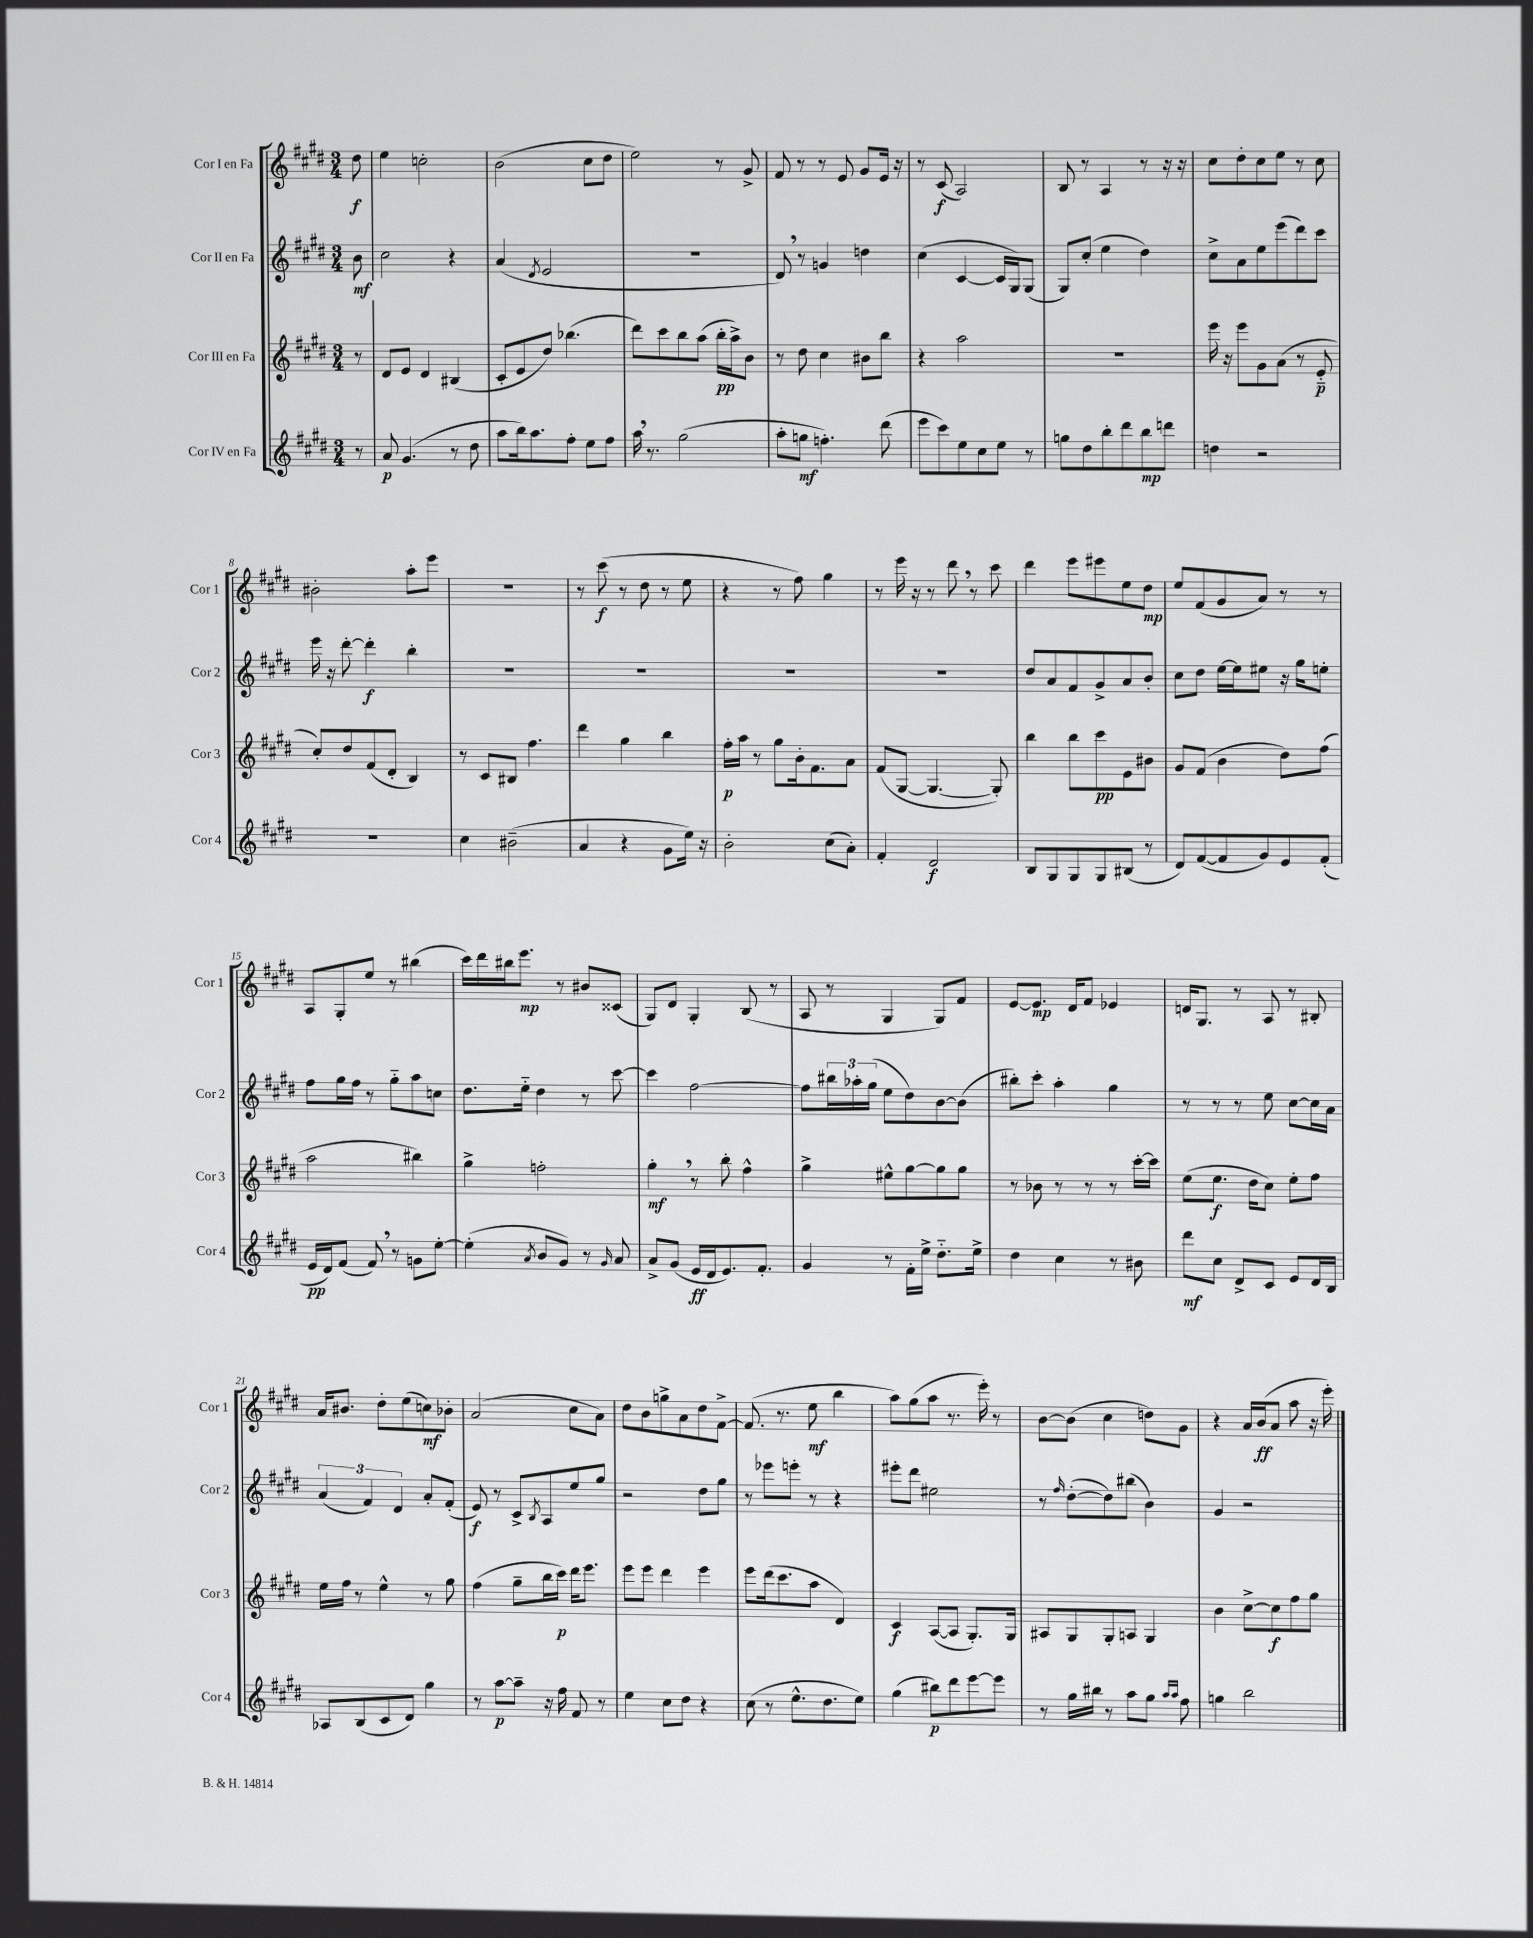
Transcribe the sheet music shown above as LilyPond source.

<<
\new StaffGroup <<
\new Staff = "s0" \with { instrumentName = "Cor I en Fa" shortInstrumentName = "Cor 1" } {
    \clef treble \key e \major \numericTimeSignature \time 3/4 \partial 8
    dis''8\f |
    e''4 c''2-. |
    b'2( cis''8 dis''8 |
    e''2) r8 gis'8-> |
    fis'8 r8 r8 e'8 gis'8 e'16 r16 |
    r8 cis'8\f( a2) |
    b8 r8 a4 r8 r16 r16 |
    cis''8 dis''8-. cis''8 e''8 r8 cis''8 |
    bis'2-. a''8-. e'''8 |
    R2. |
    r8 cis'''8\f( r8 dis''8 r8 e''8 |
    r4 r8 fis''8) gis''4 |
    r8 e'''16 r16 r8 dis'''8 \breathe r8 cis'''8 |
    dis'''4 e'''8 eis'''8 e''8 dis''8\mp |
    e''8 fis'8( gis'8 a'8) r8 r8 |
    a8 gis8-. e''8 r8 bis''4( |
    cis'''16) dis'''16 bis''16 e'''8.\mp r8 bis'8 cisis'8( |
    gis8) dis'8 gis4-. b8( r8 |
    a8 r8 gis4 gis8) fis'8 |
    e'8~ e'8.\mp dis'16 fis'8 ees'4 |
    d'16 gis8. r8 a8 r8 bis8-. |
    a'16 bis'8. dis''8-. e''8( c''8\mf) bes'8-. |
    a'2( cis''8 a'8) |
    dis''8 b'8 g''8-> a'8 dis''8 fis'8~-> |
    fis'8.( r8. e''8\mf b''4 |
    a''8) gis''8( a''8 r8. e'''16-.) r8 |
    b'8~ b'8( cis''4 d''8) gis'8 |
    r4 a'16 b'16\ff( a'8 a''8 r16 e'''16-.) \bar "|." |
}
\new Staff = "s1" \with { instrumentName = "Cor II en Fa" shortInstrumentName = "Cor 2" } {
    \clef treble \key e \major \numericTimeSignature \time 3/4 \partial 8
    b'8\mf |
    cis''2 r4 |
    a'4( \acciaccatura { dis'8 } e'2 |
    R2. |
    dis'8) \breathe r8 g'4 d''4 |
    cis''4( cis'4~ cis'16 gis16) gis8( |
    gis8) cis''8-.( e''4 dis''4) |
    cis''8-> a'8 e''8 e'''8( dis'''8) cis'''8 |
    e'''16 r16 dis'''8~-. dis'''4-.\f b''4-. |
    R2. |
    R2. |
    R2. |
    R2. |
    dis''8 a'8 fis'8 gis'8-> a'8 b'8-. |
    cis''8 dis''8 e''16~ e''16 eis''8 r16 gis''16 e''8-. |
    fis''8 gis''16 fis''16 r8 gis''8-_ a''8 c''8 |
    dis''8. e''16-_ dis''4 r8 cis'''8~ |
    cis'''4 fis''2~ |
    fis''8 \tuplet 3/2 { bis''16 aes''16-. gis''16( } e''8 dis''8) b'8~ b'8( |
    bis''8-.) cis'''8-. a''4-. gis''4 |
    r8 r8 r8 e''8 cis''8~ cis''16 a'16 |
    \tuplet 3/2 { a'4( fis'4) dis'4 } a'8-. fis'8-.( |
    e'8\f) r8 cis'8-> \acciaccatura { b8 } a8 e''8 gis''8 |
    r2 dis''8 gis''8 |
    r8 ees'''8 e'''8-. r8 r4 |
    eis'''8-. dis'''8 eis''2 |
    r8 \grace { fis''16 } dis''8~-.( dis''8) bis''8( b'4) |
    gis'4 r2 \bar "|." |
}
\new Staff = "s2" \with { instrumentName = "Cor III en Fa" shortInstrumentName = "Cor 3" } {
    \clef treble \key e \major \numericTimeSignature \time 3/4 \partial 8
    r8 |
    dis'8 e'8 dis'4 bis4( |
    cis'8-. e'8 dis''8) bes''4.( |
    dis'''8) cis'''8 b''8 a''8( b''16-.\pp a''16->) b'8 |
    r8 dis''8 cis''4 bis'8 b''8 |
    r4 a''2 |
    R2. |
    e'''16 r16 e'''8 gis'8 a'8( r8 e'8-_\p |
    cis''8-.) dis''8 fis'8( dis'8-. b4) |
    r8 cis'8 bis8 fis''4. |
    dis'''4 gis''4 b''4 |
    fis''16-.\p a''16 r8 gis''8 b'16-. fis'8. a'8 |
    fis'8( gis8~ gis4.~ gis8-.) |
    b''4 b''8 cis'''8\pp e'8 bis'8 |
    gis'8 fis'8( b'4 dis''8) fis''8( |
    a''2 bis''4) |
    gis''4-> f''2-. |
    gis''4-.\mf \breathe r8 b''8-. fis''4-^ |
    gis''4-> eis''8-^ gis''8~ gis''8 gis''8 |
    r8 bes'8 r8 r8 r8 cis'''16~-. cis'''16 |
    e''8( e''8.\f dis''16 cis''8) e''8-. fis''8 |
    e''16 fis''16 r8 e''4-^ r8 gis''8 |
    fis''4( gis''8-- b''16 cis'''16\p) dis'''16 e'''8. |
    e'''8 e'''8 dis'''4 e'''4 |
    e'''8 dis'''16( cis'''8. a''8 dis'4) |
    cis'4\f a8~( a8 gis8.-.) gis16 |
    ais8 gis8 gis8-. a8 gis4 |
    b'4 cis''8~-> cis''8\f fis''8 gis''8 \bar "|." |
}
\new Staff = "s3" \with { instrumentName = "Cor IV en Fa" shortInstrumentName = "Cor 4" } {
    \clef treble \key e \major \numericTimeSignature \time 3/4 \partial 8
    r8 |
    a'8\p gis'4.( r8 dis''8 |
    a''8 b''16) a''8. fis''8-. e''8 fis''8 |
    a''16 \breathe r8. gis''2( |
    a''8-. g''8\mf f''4.-.) dis'''8( |
    e'''8 cis'''8) e''8 cis''8 e''8 r8 |
    g''8 dis''8 b''8-. dis'''8 b''8\mp d'''8 |
    d''4 r2 |
    R2. |
    cis''4 bis'2--( |
    a'4 r4 gis'8 e''16) r16 |
    b'2-. cis''8( a'8-.) |
    fis'4-. dis'2\f |
    b8 gis8 gis8 gis8 bis8( r8 |
    dis'8) fis'8~( fis'8 gis'8) e'8 fis'8-.( |
    e'16\pp dis'16) fis'8( fis'8) \breathe r8 g'8 e''8~-. |
    e''4-.( \acciaccatura { a'8 } b'8 gis'8) r8 \grace { gis'16 } a'8 |
    a'8-> gis'8( e'16\ff dis'16 e'8.) fis'8.-. |
    gis'4 r8 fis'16-. e''16-> dis''8.-_ e''16-> |
    dis''4 cis''4 r8 bis'8 |
    dis'''8\mf cis''8 dis'8-> cis'8 e'8 dis'16 b16 |
    aes8 b8( cis'8 dis'8) gis''4 |
    r8 a''8~\p a''8-- r16 fis''16 fis'8 r8 |
    e''4 cis''8 dis''8 r4 |
    cis''8( r8 e''8.-^ dis''8. e''8) |
    gis''4( bis''8\p) dis'''8 e'''8~ e'''8 |
    r8 gis''16 bis''16 r8 a''8 gis''8 \grace { a''16 a''16 } fis''8 |
    g''4 b''2 \bar "|." |
}
>>
>>
